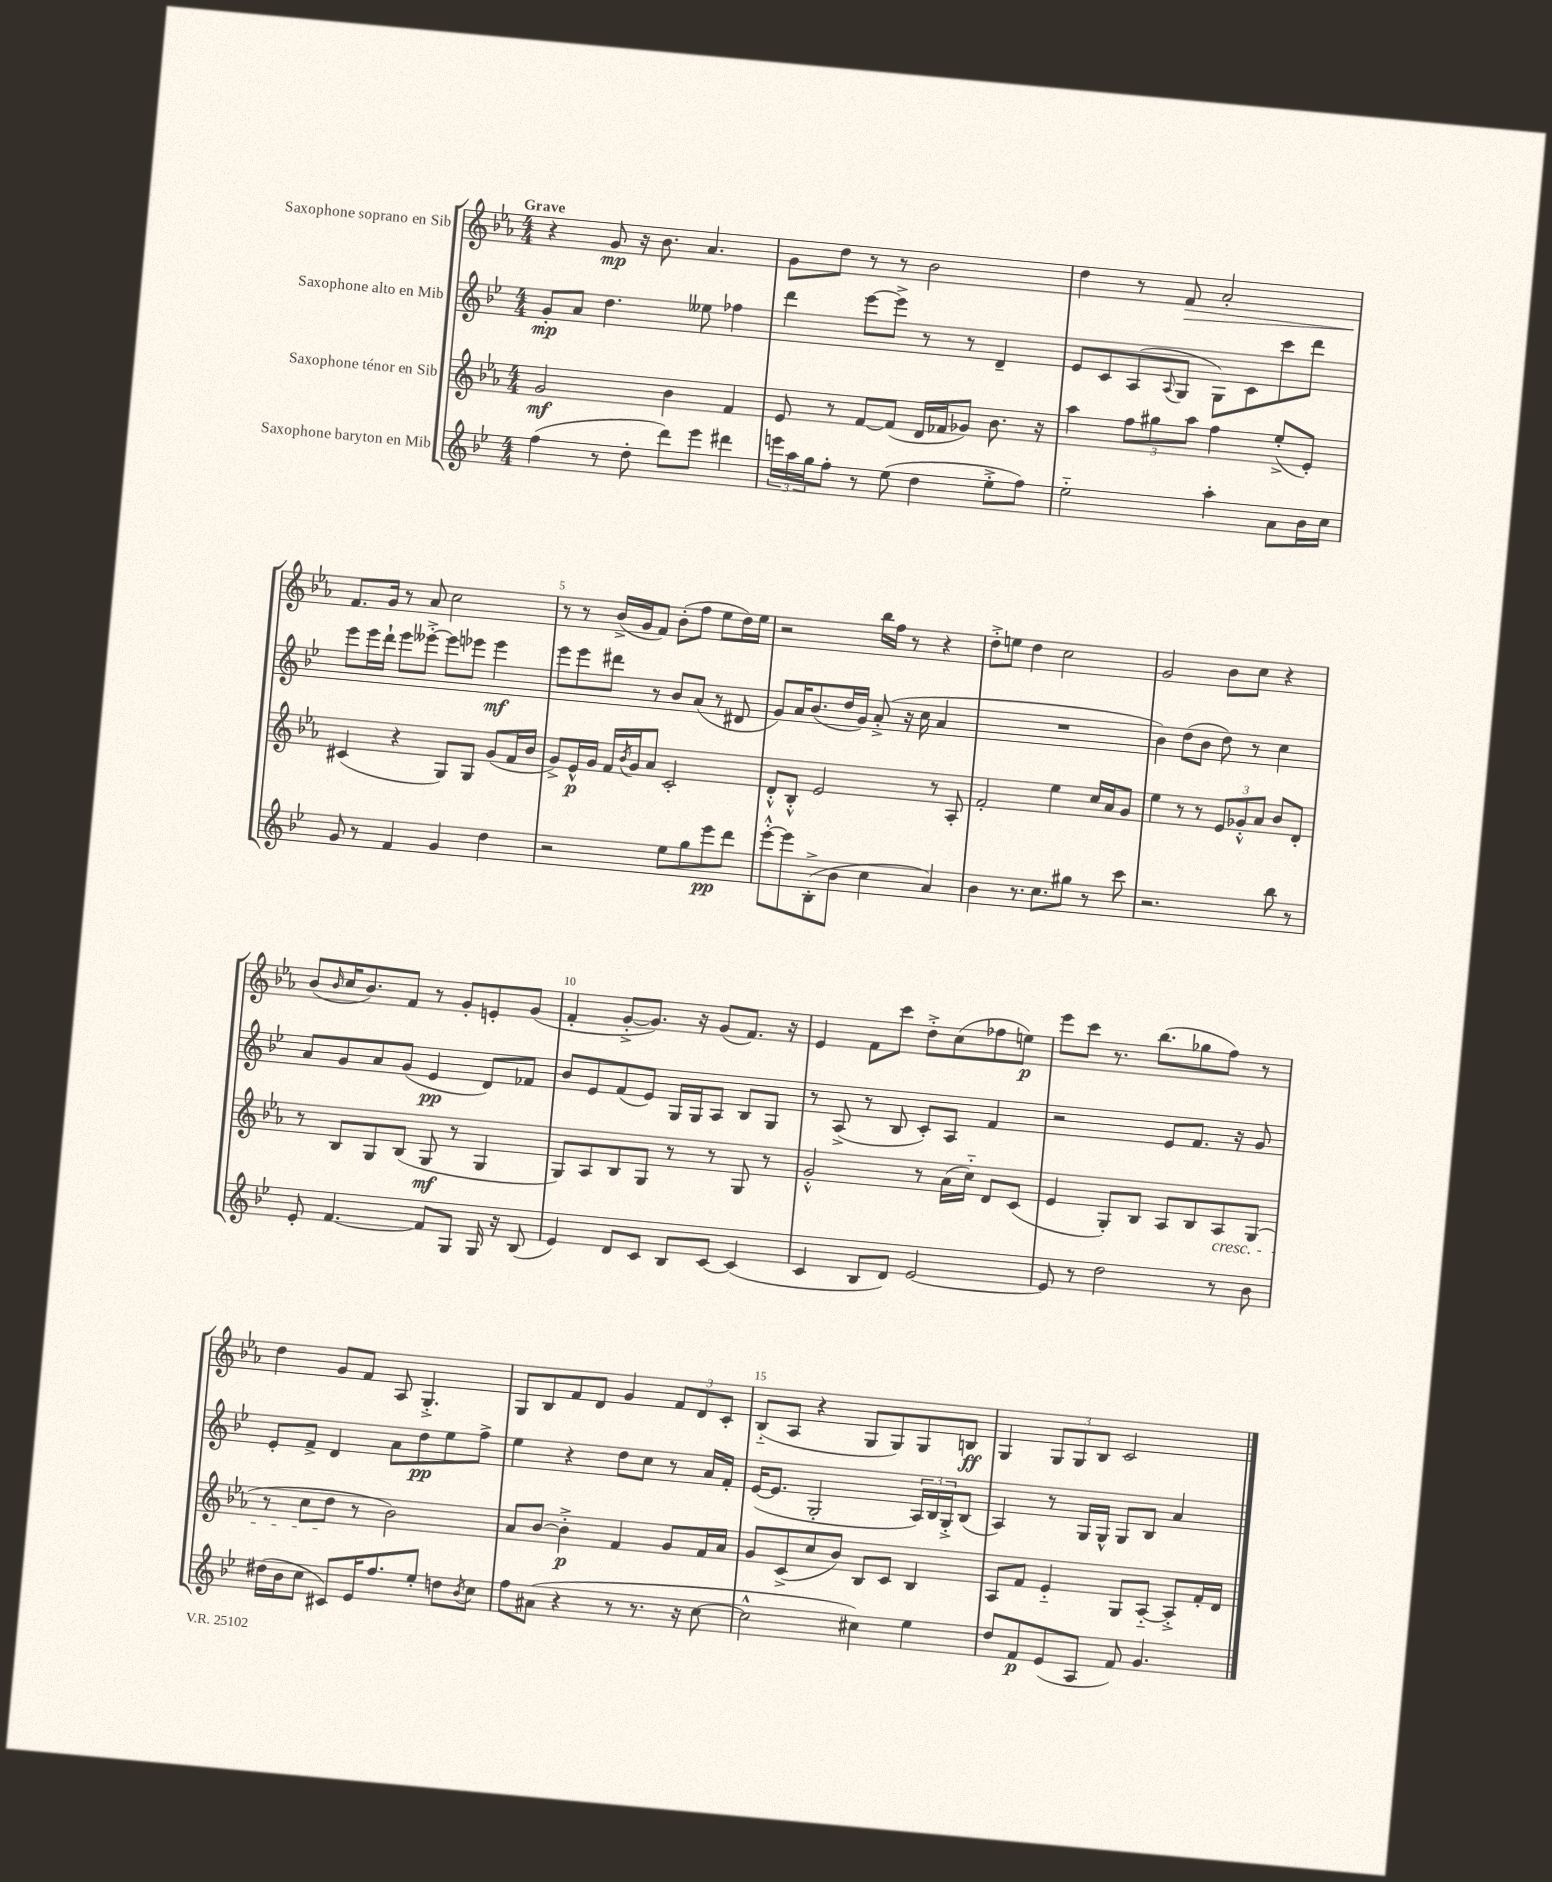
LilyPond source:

<<
\new StaffGroup <<
\new Staff = "s0" \with { instrumentName = "Saxophone soprano en Sib" } {
    \clef treble \key ees \major \numericTimeSignature \time 4/4 \tempo "Grave"
    r4 g'8\mp r16 bes'8. aes'4. |
    g'8 d''8 r8 r8 bes'2 |
    d''4 r8 f'8\> aes'2-. |
    f'8.\! g'16 r8 aes'8 c''2 |
    r8 r8 bes'16->( g'16 f'8) bes'8-.( f''8 ees''8 d''16) ees''16 |
    r2 bes''16 f''16 r8 r4 |
    d''8-.-> e''8 d''4 c''2 |
    g'2 bes'8 c''8 r4 |
    bes'8( \grace { bes'16 } c''16 bes'8.) f'8 r8 g'8-. e'8-. g'8( |
    f'4-. g'8~-.-> g'8.) r16 g'8( f'8.) r16 |
    ees'4 f'8 c'''8 d''8-.-> c''8( fes''8 e''8\p) |
    ees'''8 c'''8 r8. bes''8.( ges''8 f''8) r8 |
    d''4 g'8 f'8 aes8 g4.-.-> |
    g8 bes8 f'8 d'8 g'4 \tuplet 3/2 { f'8 d'8 c'8-. } |
    bes8-_( aes8 r4 g8 g8) g8 b8\ff |
    g4 \tuplet 3/2 { g8 g8 bes8 } c'2 \bar "|." |
}
\new Staff = "s1" \with { instrumentName = "Saxophone alto en Mib" } {
    \clef treble \key bes \major \numericTimeSignature \time 4/4
    g'8-.\mp a'8 d''4. eeses''8 fes''4 |
    d'''4 ees'''8~ ees'''8-> r8 r8 d'4-- |
    ees'8 c'8 a8( \appoggiatura { a8 } g8 g8) c'8 c'''8 d'''8 |
    ees'''8 ees'''16 d'''16-! ees'''8 eeses'''8~-.-> eeses'''8 ees'''8 ees'''4\mf |
    ees'''8 ees'''8 dis'''8 r8 bes'8 a'8( r8 dis'8 |
    g'8) a'16 bes'8.( d''16 g'16) a'8-.->( r16 c''16 a'4 |
    R1 |
    bes'4) d''8( bes'8 d''8) r8 c''4 |
    a'8 g'8 a'8 g'8( ees'4\pp d'8) fes'8 |
    bes'8 ees'8 f'8( ees'8) g16 g16 a8 bes8 g8 |
    r8 a8->( r8 bes8 c'8-.) a8 f'4 |
    r2 ees'8 f'8. r16 g'8 |
    ees'8-. f'8-> d'4 a'8 d''8\pp ees''8 f''8-> |
    ees''4 r4 d''8 c''8 r8 a'16 f'16-. |
    ees'16~( ees'8. g2-. \tuplet 3/2 { a16) bes16 g16-.-> } bes8( |
    a4) r8 g16 g16-^ g8 bes8 a'4 \bar "|." |
}
\new Staff = "s2" \with { instrumentName = "Saxophone ténor en Sib" } {
    \clef treble \key ees \major \numericTimeSignature \time 4/4
    g'2\mf bes'4 f'4 |
    ees'8 r8 f'8~ f'8( d'16 fes'16 ges'8) bes'8. r16 |
    aes''4 \tuplet 3/2 { f''8 gis''8 aes''8 } f''4 ees''8-.->( ees'8-.) |
    cis'4( r4 g8) g8 g'8( f'16 bes'16 |
    g'8->) ees'16-^\p g'16 f'16 \acciaccatura { bes'8 } g'16 aes'8 c'2-. |
    d'8-.-^ bes8-.-^ ees'2 r8 aes8-. |
    f'2-. ees''4 c''16 aes'16 g'8 |
    ees''4 r8 r8 \tuplet 3/2 { ees'8 ges'8-.-^ aes'8 } bes'8 d'8-. |
    r8 bes8 g8 bes8( g8\mf r8 g4 |
    g8) aes8 bes8 g8 r8 r8 g8 r8 |
    g'2-.-^ r8 aes'16( c''16-_) d'8 c'8( |
    ees'4 g8-.) bes8 aes8 bes8 aes8\cresc g8( |
    r8 c''8 d''8\! r8 bes'2) |
    aes'8 bes'8~ bes'4-.->\p f'4 g'8 f'16 aes'16 |
    g'8 c'8->( c''8 bes'8) bes8 c'8 bes4 |
    aes8 f'8 ees'4-_ g8 aes8~-_ aes8-.-> f'16-. d'16 \bar "|." |
}
\new Staff = "s3" \with { instrumentName = "Saxophone baryton en Mib" } {
    \clef treble \key bes \major \numericTimeSignature \time 4/4
    f''4( r8 d''8-. d'''8) ees'''8 dis'''4 |
    \tuplet 3/2 { e'''16 a''16 g''16 } f''8-. r8 ees''8( d''4 ees''8-.-> f''8) |
    ees''2-_ a''4-. a'8 bes'16 c''16 |
    g'8 r8 f'4 g'4 d''4 |
    r2 ees''8 g''8 ees'''8\pp d'''8 |
    ees'''8~-.-^ ees'''8 bes8-.->( bes'8 c''4 a'4) |
    bes'4 r8. c''8. gis''8 r8 c'''8 |
    r2. bes''8 r8 |
    ees'8-. f'4.~ f'8 g8 g16 r16 bes8( |
    ees'4) d'8 c'8 bes8 c'8~ c'4( |
    c'4 bes8 d'8) ees'2~ |
    ees'8 r8 d''2 r8 bes'8 |
    dis''16( bes'16 c''8 cis'8) ees'16 f''8. ees''8-. d''8 \acciaccatura { bes'8 } c''8 |
    f''8 ais'8( r4 r8 r8. r16 c''8~ |
    c''2-^ cis''4) ees''4 |
    d''8 f'8\p ees'8( a8 f'8) g'4. \bar "|." |
}
>>
>>
\layout { \context { \Score \override BarNumber.break-visibility = ##(#f #t #t) barNumberVisibility = #(every-nth-bar-number-visible 5) } }
